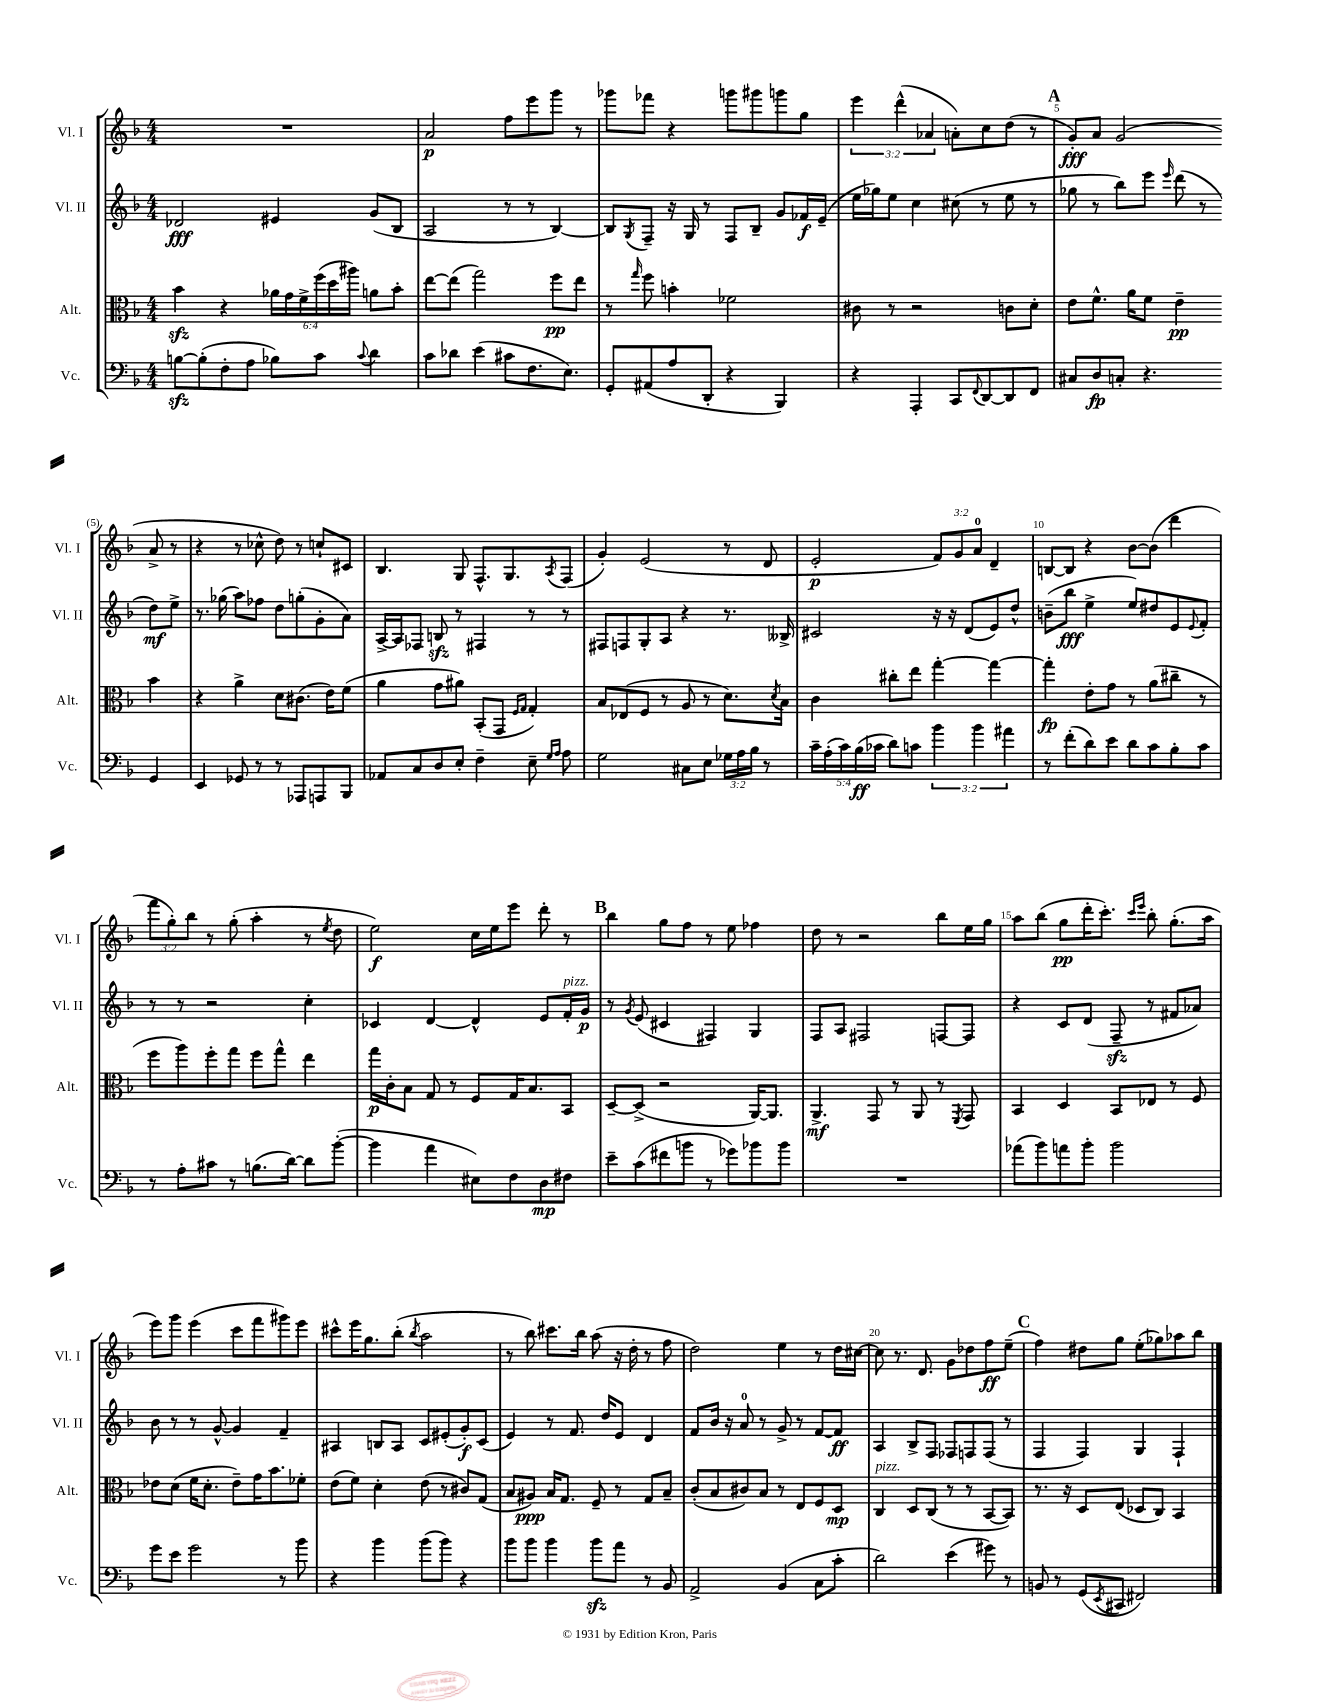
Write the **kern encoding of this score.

**kern	**dynam	**kern	**dynam	**kern	**dynam	**kern	**dynam
*part4	*part4	*part3	*part3	*part2	*part2	*part1	*part1
*staff4	*staff4	*staff3	*staff3	*staff2	*staff2	*staff1	*staff1
*I"Vc.	*	*I"Alt.	*	*I"Vl. II	*	*I"Vl. I	*
*I'Vc.	*	*I'Alt.	*	*I'Vl. II	*	*I'Vl. I	*
*clefF4	*	*clefC3	*	*clefG2	*	*clefG2	*
*k[b-]	*	*k[b-]	*	*k[b-]	*	*k[b-]	*
*M4/4	*	*M4/4	*	*M4/4	*	*M4/4	*
=1	=1	=1	=1	=1	=1	=1	=1
[8Bnzz\L	.	4b-zz\	.	2d-X/	fff	1r	.
(8B'\]	.	.	.	.	.	.	.
8F'\	.	4r	.	.	.	.	.
8A\J	.	.	.	.	.	.	.
8B-X\L)	.	24a-X\LL	.	4e#X/	.	.	.
.	.	24g\	.	.	.	.	.
.	.	24f^\	.	.	.	.	.
8c\J	.	(24ff\	.	.	.	.	.
.	.	24dd\	.	.	.	.	.
.	.	24aa#X\JJ)	.	.	.	.	.
8qqc/	.	.	.	.	.	.	.
4d\	.	8an\L	.	(8g/L	.	.	.
.	.	8b-'\J	.	8B-/J	.	.	.
=2	=2	=2	=2	=2	=2	=2	=2
8c\L	.	[8ee\L	.	2A/	.	2a/	p
8d-X\J	.	(8ee\J]	.	.	.	.	.
(4e\	.	2gg\)	.	.	.	.	.
8c#X\L	.	.	.	8r	.	8ff\L	.
8.F\	.	.	.	8r	.	8eee\	.
.	.	8ff\L	pp	[4B-/)	.	8ggg\J	.
8.E\J)	.	.	.	.	.	.	.
.	.	8ee\J	.	.	.	8r	.
=3	=3	=3	=3	=3	=3	=3	=3
8GG'/L	.	8r	.	8B-/L]	.	8ggg-X\L	.
.	.	16qqgg/	.	8qG/	.	.	.
(8AA#X/	.	8ff\	.	8F~/J	.	8fff-X\J	.
8A/	.	4bn'\	.	16r	.	4r	.
.	.	.	.	16G/	.	.	.
8DD'/J	.	.	.	8r	.	.	.
4r	.	2f-X\	.	8F/L	.	8gggn\L	.
.	.	.	.	8B-~/J	.	8ggg#X\	.
4BBB-/)	.	.	.	8g/L	.	8gggn\	.
.	.	.	.	16f-X/L	f	8gg\J	.
.	.	.	.	(16e~/JJ	.	.	.
=4	=4	=4	=4	=4	=4	=4	=4
4r	.	8c#X\	.	16ee\LL	.	6eee\	.
.	.	.	.	16gg-X\J)	.	.	.
.	.	8r	.	8ee\J	.	.	.
.	.	.	.	.	.	(6ddd^^\	.
4AAA'/	.	2r	.	4cc\	.	.	.
.	.	.	.	.	.	6a-X/	.
8CC/L	.	.	.	(8cc#X\	.	8an'\L)	.
8qqFF/	.	.	.	.	.	.	.
[8DD/	.	.	.	8r	.	8cc\	.
8DD/]	.	8cn\L	.	8ee\	.	(8dd\J	.
8FF/J	.	8d'\J	.	8r	.	8r	.
!!LO:REH:place=s1:t=A
=5	=5	=5	=5	=5	=5	=5	=5
8C#X/L	.	8e\L	.	8gg-X\	.	8g'/L)	fff
8D/	fp	8.f^^\J	.	8r	.	8a/J	.
8Cn'/J	.	.	.	8bb-\L)	.	(2g/	.
.	.	16a\KL	.	.	.	.	.
4.r	.	8f\J	.	8eee\J	.	.	.
.	.	.	.	16qqeee/	.	.	.
.	.	4e~\	pp	(8ddd\	.	.	.
.	.	.	.	8r	.	.	.
4GG/	.	4b-\	.	8dd\L)	mf	8a^/	.
.	.	.	.	8ee^\J	.	8r	.
!!LO:LB:g=z
=6	=6	=6	=6	=6	=6	=6	=6
4EE/	.	4r	.	8.r	.	4r	.
.	.	.	.	(16gg-X\	.	.	.
8GG-X/	.	4a^\	.	8aa\L)	.	8r	.
8r	.	.	.	8ff-X\J	.	8cc-X^^\	.
8r	.	8d\L	.	8dd\L	.	8dd\)	.
8AAA-X/L	.	(8.c#X\J	.	(8ggn'\	.	8r	.
8AAAn/	.	.	.	8g'\	.	8ccn`/L	.
.	.	16e\KL)	.	.	.	.	.
8BBB-/J	.	(8f\J	.	8a\J)	.	8c#X/J	.
=7	=7	=7	=7	=7	=7	=7	=7
8AA-X/L	.	4a\	.	[16A^/LL	.	4.B-/	.
.	.	.	.	16A/J]	.	.	.
8C/	.	.	.	8F-X/J	.	.	.
8D/	.	8g\L	.	8Bnzz/	.	.	.
8E'/J	.	8a#X\J)	.	8r	.	8G/	.
4F~\	.	(8BB-'/L	.	4F#X/	.	8.F^^/L	.
.	.	8GG/J	.	.	.	.	.
.	.	.	.	.	.	8.G/	.
.	.	16qqF/LL	.	.	.	.	.
.	.	16qqG/JJ	.	.	.	.	.
8E~\	.	4G'/)	.	8r	.	.	.
16qqG/LL	.	.	.	.	.	.	.
16qqA/JJ	.	.	.	.	.	8qA/	.
8A\	.	.	.	8r	.	(8F/J	.
=8	=8	=8	=8	=8	=8	=8	=8
2G\	.	8B-/L	.	8F#X/L	.	4g'/)	.
.	.	(8E-X/	.	8Fn/	.	.	.
.	.	8F/J	.	8G'/	.	(2e/	.
.	.	8r	.	8A/J	.	.	.
8C#X\L	.	8A/	.	4r	.	.	.
8E\J	.	8r	.	.	.	.	.
24G-X\LL	.	8.d\L)	.	8.r	.	8r	.
24A\	.	.	.	.	.	.	.
24B-\JJ	.	.	.	.	.	.	.
8r	.	.	.	.	.	8d/	.
.	.	8qd/	.	.	.	.	.
.	.	16B-\Jk	.	16B--X^/	.	.	.
=9	=9	=9	=9	=9	=9	=9	=9
20c~\LL	.	4c\	.	2c#X/	.	2e'/	p
(20A'\	.	.	.	.	.	.	.
20c\)	.	.	.	.	.	.	.
(20B-\	ff	.	.	.	.	.	.
20c-X\JJ	.	.	.	.	.	.	.
8d\L)	.	8cc#X'\L	.	.	.	.	.
8cn\J	.	8ee\J	.	.	.	.	.
6b-\	.	[4gg'\	.	16r	.	12f/L)	.
.	.	.	.	16r	.	.	.
.	.	.	.	.	.	12g/	.
.	.	.	.	(8d/L	.	.	.
6b-\	.	.	.	.	.	12a/J	.
.	.	4gg\_	.	8e/)	.	4d~/	.
6a#X\	.	.	.	.	.	.	.
.	.	.	.	8dd^^/J	.	.	.
=10	=10	=10	=10	=10	=10	=10	=10
8r	.	4gg'\]	fp	(8bn~\L	.	[8Bn/L	.
(8f'\L	.	.	.	8bb-\J	fff	8B/J]	.
8d\)	.	8e'\L	.	4ee^\	.	4r	.
8e\J	.	8g\J	.	.	.	.	.
8d\L	.	8r	.	8ee/L)	.	[8b-\L	.
8c\	.	(8a\L	.	8dd#X/	.	(8b-\J]	.
8B-'\	.	8cc#X~\J	.	8e/	.	4ddd\	.
.	.	.	.	8qqe/	.	.	.
8c\J	.	8r	.	8f'/J	.	.	.
!!LO:LB:g=z
=11	=11	=11	=11	=11	=11	=11	=11
8r	.	8ff\L	.	8r	.	12fff\L	.
.	.	.	.	.	.	12gg'\)	.
8A'\L	.	8aa\)	.	8r	.	.	.
.	.	.	.	.	.	12bb-\J	.
8c#X\J	.	8ff'\	.	2r	.	8r	.
8r	.	8gg\J	.	.	.	(8gg'\	.
(8.Bn\L	.	8ff\L	.	.	.	4aa'\	.
.	.	8gg^^\J	.	.	.	.	.
[16d\Jk)	.	.	.	.	.	.	.
8d\L]	.	4ee\	.	4cc'\	.	8r	.
.	.	.	.	.	.	8qee/	.
([8b-'\J	.	.	.	.	.	8dd\	.
=12	=12	=12	=12	=12	=12	=12	=12
4b-\]	.	16gg\LL	p	4c-X/	.	2ee\)	f
.	.	16c'\J	.	.	.	.	.
.	.	8B-\J	.	.	.	.	.
4a\	.	8G/	.	[4d/	.	.	.
.	.	8r	.	.	.	.	.
8E#X\L)	.	8F/L	.	4d^^/]	.	16cc\LL	.
.	.	.	.	.	.	16ee\J	.
8F\	.	16G/K	.	.	.	8eee\J	.
.	.	8.B-/	.	.	.	.	.
8D\	mp	.	.	8e/L	.	8ddd'\	.
!	!	!	!	!LO:TX:a:i:t=pizz.	!	!	!
8F#X\J	.	8BB-/J	.	16f'/L	.	8r	.
.	.	.	.	16g/JJ	p	.	.
!!LO:REH:place=s1:t=B
=13	=13	=13	=13	=13	=13	=13	=13
8e~\L	.	[8D~/L	.	8r	.	4bb-\	.
.	.	.	.	8qg/	.	.	.
(8c\	.	(8D^/J]	.	(8e/	.	.	.
8f#X\	.	2r	.	4c#X/	.	8gg\L	.
8bn\J	.	.	.	.	.	8ff\J	.
8r	.	.	.	4F#X/)	.	8r	.
8g-X\L)	.	.	.	.	.	8ee\	.
8b-X\	.	[16AA/KL)	.	4G/	.	4ff-X\	.
.	.	8.AA/J]	.	.	.	.	.
8b-\J	.	.	.	.	.	.	.
=14	=14	=14	=14	=14	=14	=14	=14
1r	.	4.AA^/	mf	8F/L	.	8dd\	.
.	.	.	.	8A/J	.	8r	.
.	.	.	.	2F#X/	.	2r	.
.	.	8GG/	.	.	.	.	.
.	.	8r	.	.	.	.	.
.	.	8AA/	.	.	.	.	.
.	.	8r	.	[8Fn/L	.	8bb-\L	.
.	.	8qFF/	.	.	.	.	.
.	.	8GG/	.	8F/J]	.	16ee\L	.
.	.	.	.	.	.	16gg\JJ	.
=15	=15	=15	=15	=15	=15	=15	=15
(8a-X\L	.	4BB-/	.	4r	.	8aa\L	.
8b-\)	.	.	.	.	.	(8bb-\J	.
8an\	.	4D/	.	8c/L	.	8gg\L	pp
8b-'\J	.	.	.	(8d/J	.	16ddd'\K	.
.	.	.	.	.	.	8.ccc'\J)	.
2b-\	.	8BB-/L	.	8Fzz~/	.	.	.
.	.	.	.	.	.	16qqccc/LL	.
.	.	.	.	.	.	16qqeee/JJ	.
.	.	8E-X/J	.	8r	.	8bb-'\	.
.	.	8r	.	8f#X/L	.	(8.gg'\L	.
.	.	8F/	.	8a-X/J)	.	.	.
.	.	.	.	.	.	16aa\Jk	.
!!LO:LB:g=z
=16	=16	=16	=16	=16	=16	=16	=16
8g\L	.	8e-X\L	.	8b-\	.	8eee\L)	.
8e\J	.	(8d\J	.	8r	.	8ggg\J	.
2g\	.	16f\KL	.	8r	.	(4eee\	.
.	.	8.d'\J	.	.	.	.	.
.	.	.	.	[8g^^/	.	.	.
.	.	8e-~\L)	.	4g/]	.	8ccc\L	.
.	.	16g\K	.	.	.	8fff\	.
.	.	8.b-\	.	.	.	.	.
8r	.	.	.	4f~/	.	8ggg#X\)	.
8b-\	.	8f-X'\J	.	.	.	8eee\J	.
=17	=17	=17	=17	=17	=17	=17	=17
4r	.	(8e\L	.	4A#X/	.	8ccc#X^^\L	.
.	.	8f\J)	.	.	.	16eee\K	.
.	.	.	.	.	.	8.gg\	.
4b-\	.	4d'\	.	8Bn/L	.	.	.
.	.	.	.	8A#/J	.	(8bb-'\J	.
.	.	.	.	.	.	8qbb-/	.
(8b-\L	.	(8e\	.	8c/L	.	2aa\	.
8b-\J)	.	8r	.	(8e#X'/	.	.	.
4r	.	8c#X/L)	.	8g'/)	f	.	.
.	.	(8G/J	.	(8c/J	.	.	.
=18	=18	=18	=18	=18	=18	=18	=18
8b-\L	.	8B-/L	.	4e/)	.	8r	.
8b-\J	.	8A#X/J)	ppp	.	.	8bb-\)	.
4b-\	.	16B-/KL	.	8r	.	8.ccc#X\L	.
.	.	8.G/J	.	.	.	.	.
.	.	.	.	8.f/	.	.	.
.	.	.	.	.	.	16bb-\Jk	.
8b-zz\L	.	8F~/	.	.	.	(8aa\	.
.	.	.	.	16dd/KL	.	.	.
8a\J	.	8r	.	8e/J	.	16r	.
.	.	.	.	.	.	16dd'\	.
8r	.	8G/L	.	4d/	.	8r	.
8BB-/	.	8B-~/J	.	.	.	8ff\	.
=19	=19	=19	=19	=19	=19	=19	=19
2AA^/	.	(8c'/L	.	8f/L	.	2dd\)	.
.	.	8B-/	.	16b-/Jk	.	.	.
.	.	.	.	16r	.	.	.
.	.	8c#X/)	.	8a/	.	.	.
.	.	8B-/J	.	8r	.	.	.
(4BB-/	.	8r	.	8g^/	.	4ee\	.
.	.	8E/L	.	8r	.	.	.
8C\L	.	8F/	.	[8f/L	.	8r	.
8c'\J	.	8D/J	mp	8f/J]	ff	16dd\LL	.
.	.	.	.	.	.	[16cc#X\JJ	.
=20	=20	=20	=20	=20	=20	=20	=20
!	!	!LO:TX:a:i:t=pizz.	!	!	!	!	!
2d\)	.	4C/	.	4A/	.	8cc#\]	.
.	.	.	.	.	.	8.r	.
.	.	8D/L	.	8B-^/L	.	.	.
.	.	.	.	.	.	8.d/	.
.	.	(8C/J	.	8F/J	.	.	.
(4e\	.	8r	.	8F-X/L	.	8g\L	.
.	.	8r	.	8Fn/	.	8dd-X\	.
8g#X\)	.	[8BB-/L	.	(8F/J	.	8ff\	ff
8r	.	8BB-/J])	.	8r	.	(8ee~\J	.
!!LO:REH:place=s1:t=C
=21	=21	=21	=21	=21	=21	=21	=21
8BBn/	.	8.r	.	4F/	.	4ff\)	.
8r	.	.	.	.	.	.	.
.	.	16r	.	.	.	.	.
(8GG/L	.	8D/L	.	4F/)	.	8dd#X\L	.
8qEE/	.	.	.	.	.	.	.
8CC#X/J	.	(8E/J	.	.	.	8gg\J	.
2FF#X/)	.	8D-X/L	.	4G/	.	(8ee'\L	.
.	.	8C/J)	.	.	.	8gg-X\)	.
.	.	4BB-/	.	4F`/	.	8aa-X\	.
.	.	.	.	.	.	8bb-\J	.
==	==	==	==	==	==	==	==
*-	*-	*-	*-	*-	*-	*-	*-
